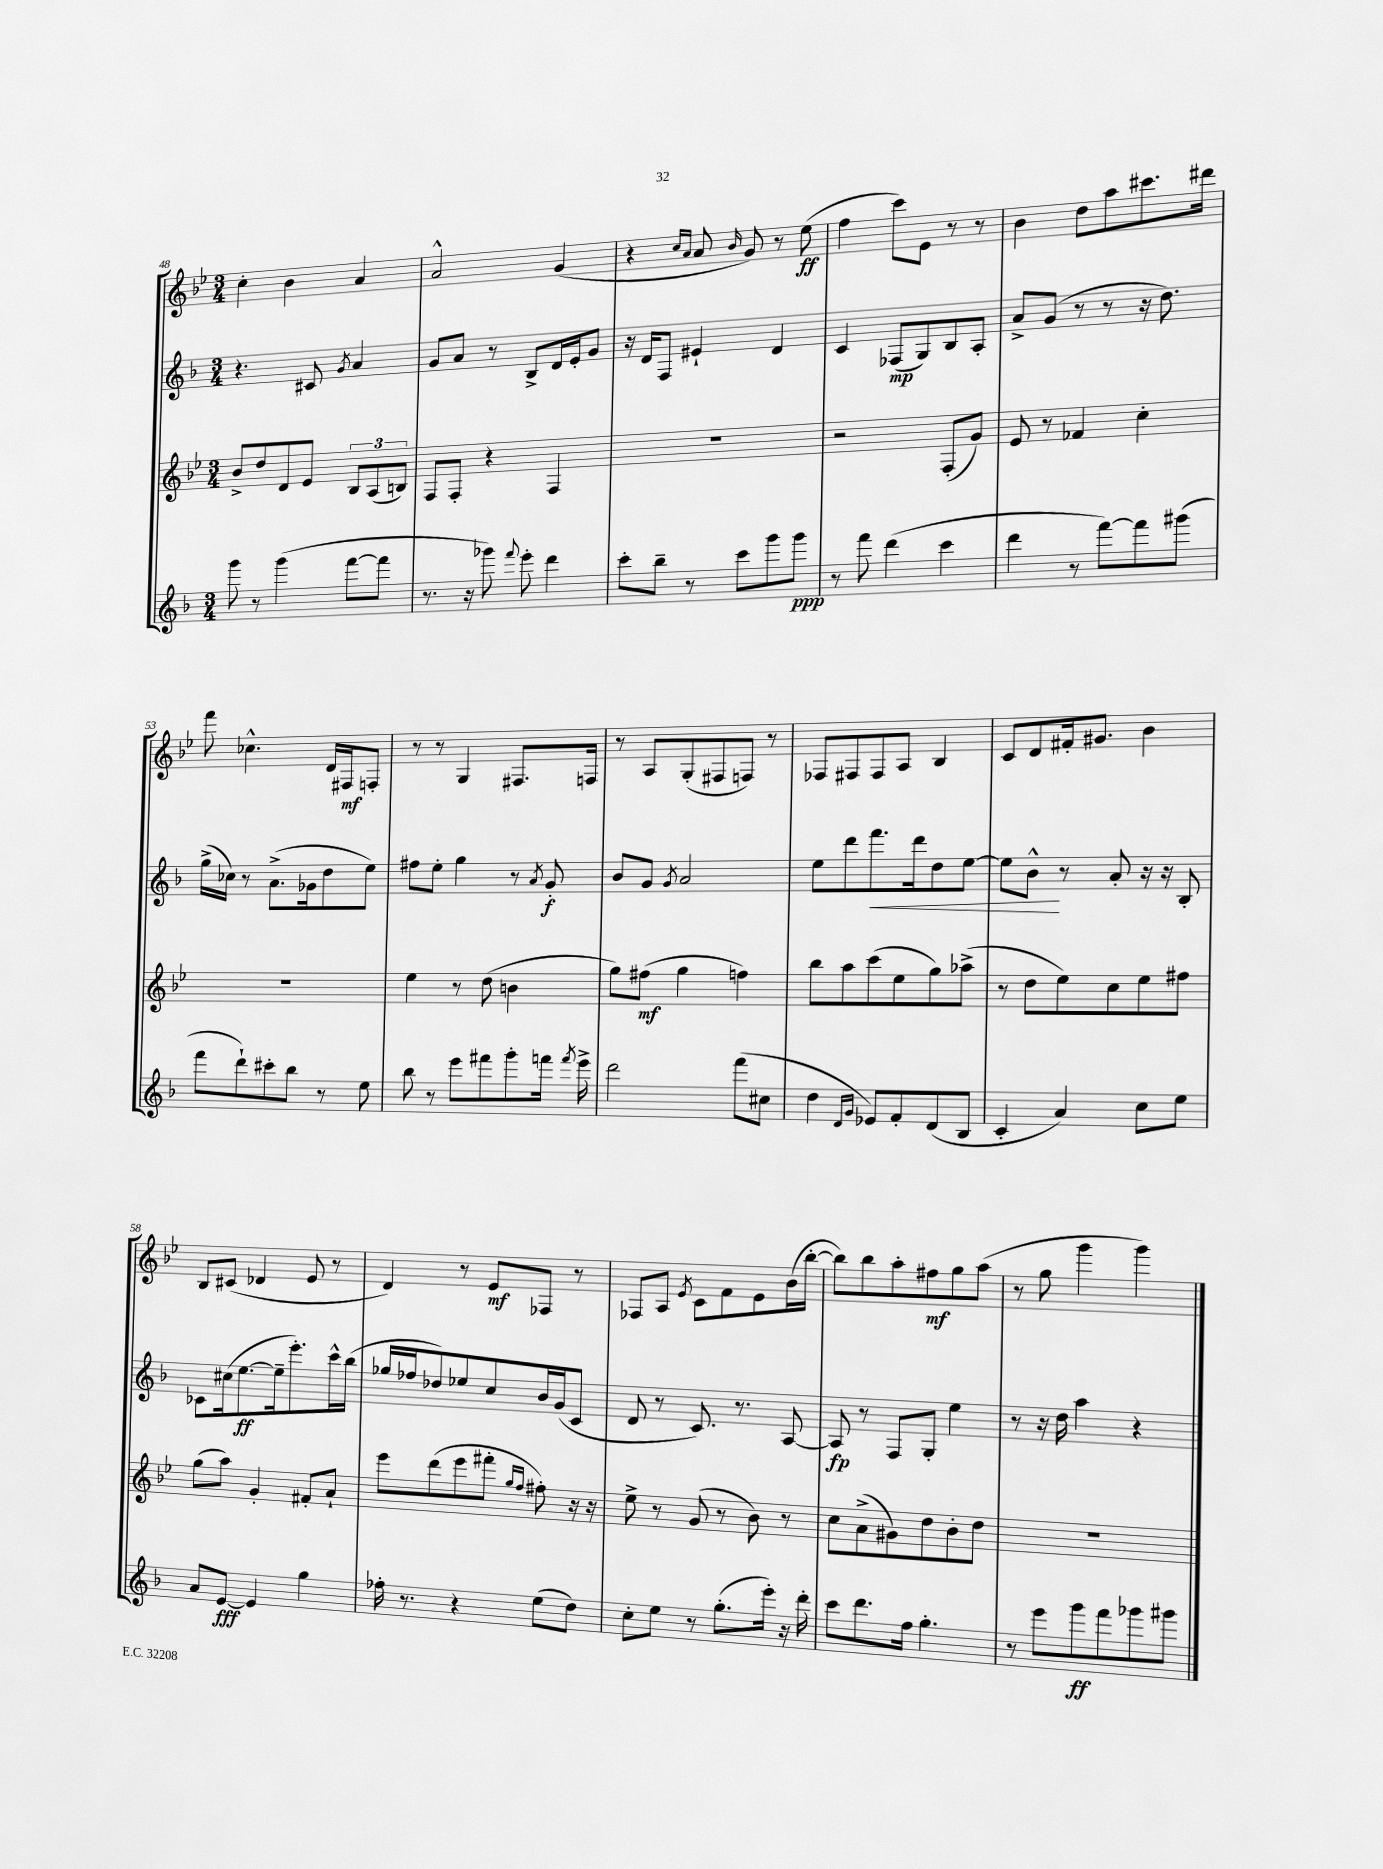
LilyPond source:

<<
\new StaffGroup <<
\new Staff = "s0" {
    \clef treble \key bes \major \numericTimeSignature \time 3/4
    \autoBeamOff c''4-. bes'4 a'4 |
    a'2-^ g'4( |
    r4 \grace { c''16[ a'16] } a'8 \grace { bes'16 } g'8) r8 ees''8\ff( |
    f''4 c'''8[) ees'8] r8 r8 |
    bes'4 d''8[ a''8 cis'''8. dis'''16] |
    f'''8 ces''4.-^ d'16[ fis16\mf f8]-. |
    r8 r8 g4 fis8.[ f16] |
    r8 a8[ g8-.( fis8 f8]) r8 |
    fes8[ fis8 fis8 a8] bes4 |
    c'8[ d'8 fis'16-. gis'8.] bes'4 |
    bes8[ cis'8]( des'4 ees'8 r8 |
    d'4) r8 ees'8[\mf fes8] r8 |
    fes8[ a8] \acciaccatura { ees'8 } c'8[ f'8 ees'8 bes'16( bes''16]~-. |
    bes''8[) bes''8 a''8-. fis''8\mf g''8 a''8]( |
    r8 g''8 g'''4 g'''4) \bar "|." |
}
\new Staff = "s1" {
    \clef treble \key f \major \numericTimeSignature \time 3/4
    \autoBeamOff r4. cis'8 \acciaccatura { g'8 } a'4 |
    g'8[ a'8] r8 bes8[-> d'16 e'16-. g'8] |
    r16 d'16[ f8] eis'4-! d'4 |
    c'4 fes8[\mp( g8) bes8 a8]-. |
    a'8[-> g'8]( r8 r8 r16 d''8.) |
    g''16[->( ces''16]) r8 a'8.[->( ges'16 d''8 e''8]) |
    fis''8[ e''8]-. g''4 r8 \acciaccatura { a'8 } g'8-.\f |
    bes'8[ g'8] \acciaccatura { g'8 } a'2 |
    e''8[ d'''8 f'''8.\< d'''16 d''8 e''8]~ |
    e''8[ bes'8]-^\! r8 a'8-. r16 r16 bes8-. |
    ces'8[ cis''16( e''8.~\ff e''16-- e'''8.-.) c'''16-^ bes''16]( |
    ges''16[ fes''16 des''8) ees''8 c''8 bes'16 g'16( c'8] |
    d'8 r8 c'8.) r8. a8~ |
    a8\fp r8 f8[ g8]-. e''4 |
    r8 r16 d''16 a''4 r4 \bar "|." |
}
\new Staff = "s2" {
    \clef treble \key bes \major \numericTimeSignature \time 3/4
    \autoBeamOff bes'8[-> d''8 d'8 ees'8] \tuplet 3/2 { bes8[ a8( b8]) } |
    f8[ f8]-. r4 f4 |
    R2. |
    r2 f8[-.( g'8]) |
    ees'8 r8 fes'4 c''4-. |
    R2. |
    ees''4 r8 d''8( b'4 |
    g''8[) fis''8]\mf( g''4 f''4) |
    bes''8[ a''8 c'''8( ees''8 g''8) aes''8]->( |
    r8 d''8[ ees''8) c''8 ees''8 fis''8] |
    g''8[( a''8]) g'4-. fis'8[-. a'8]-! |
    ees'''8[ d'''8( ees'''8 fis'''8]-. \grace { g''16[ f''16] } fis''8-.) r16 r16 |
    ees''8-> r8 g'8( r8 bes'8) r8 |
    c''8[ a'8->( gis'8) d''8 bes'8-. d''8] |
    R2. \bar "|." |
}
\new Staff = "s3" {
    \clef treble \key f \major \numericTimeSignature \time 3/4
    \autoBeamOff g'''8 r8 g'''4( f'''8[~ f'''8] |
    r8. r16 ges'''8) \appoggiatura { f'''8 } e'''8-. d'''4 |
    c'''8[-. bes''8]-- r8 c'''8[ g'''8 g'''8]\ppp |
    r8 f'''8 d'''4( c'''4 |
    d'''4 r8 f'''8[~) f'''8 gis'''8]( |
    f'''8[ d'''8-!) cis'''8-. bes''8] r8 e''8 |
    bes''8 r8 e'''8[ fis'''8 g'''8-. f'''16] \acciaccatura { f'''8 } e'''16-> |
    d'''2 f'''8[( cis''8] |
    d''4 \grace { d'16[ g'16] } ees'8[) f'8-. d'8( bes8] |
    c'4-. a'4) c''8[ e''8] |
    a'8[ e'8]~\fff e'4 g''4 |
    fes''16-. r8. r4 e''8[( d''8]) |
    c''8[-. e''8] r8 g''8.[-.( e'''16]-.) r16 d'''16-. |
    c'''8[ d'''8. f''16] g''4.-. |
    r8 e'''8[ g'''8\ff f'''8 ges'''8 gis'''8] \bar "|." |
}
>>
>>
\layout { \context { \Score currentBarNumber = #48 } }
